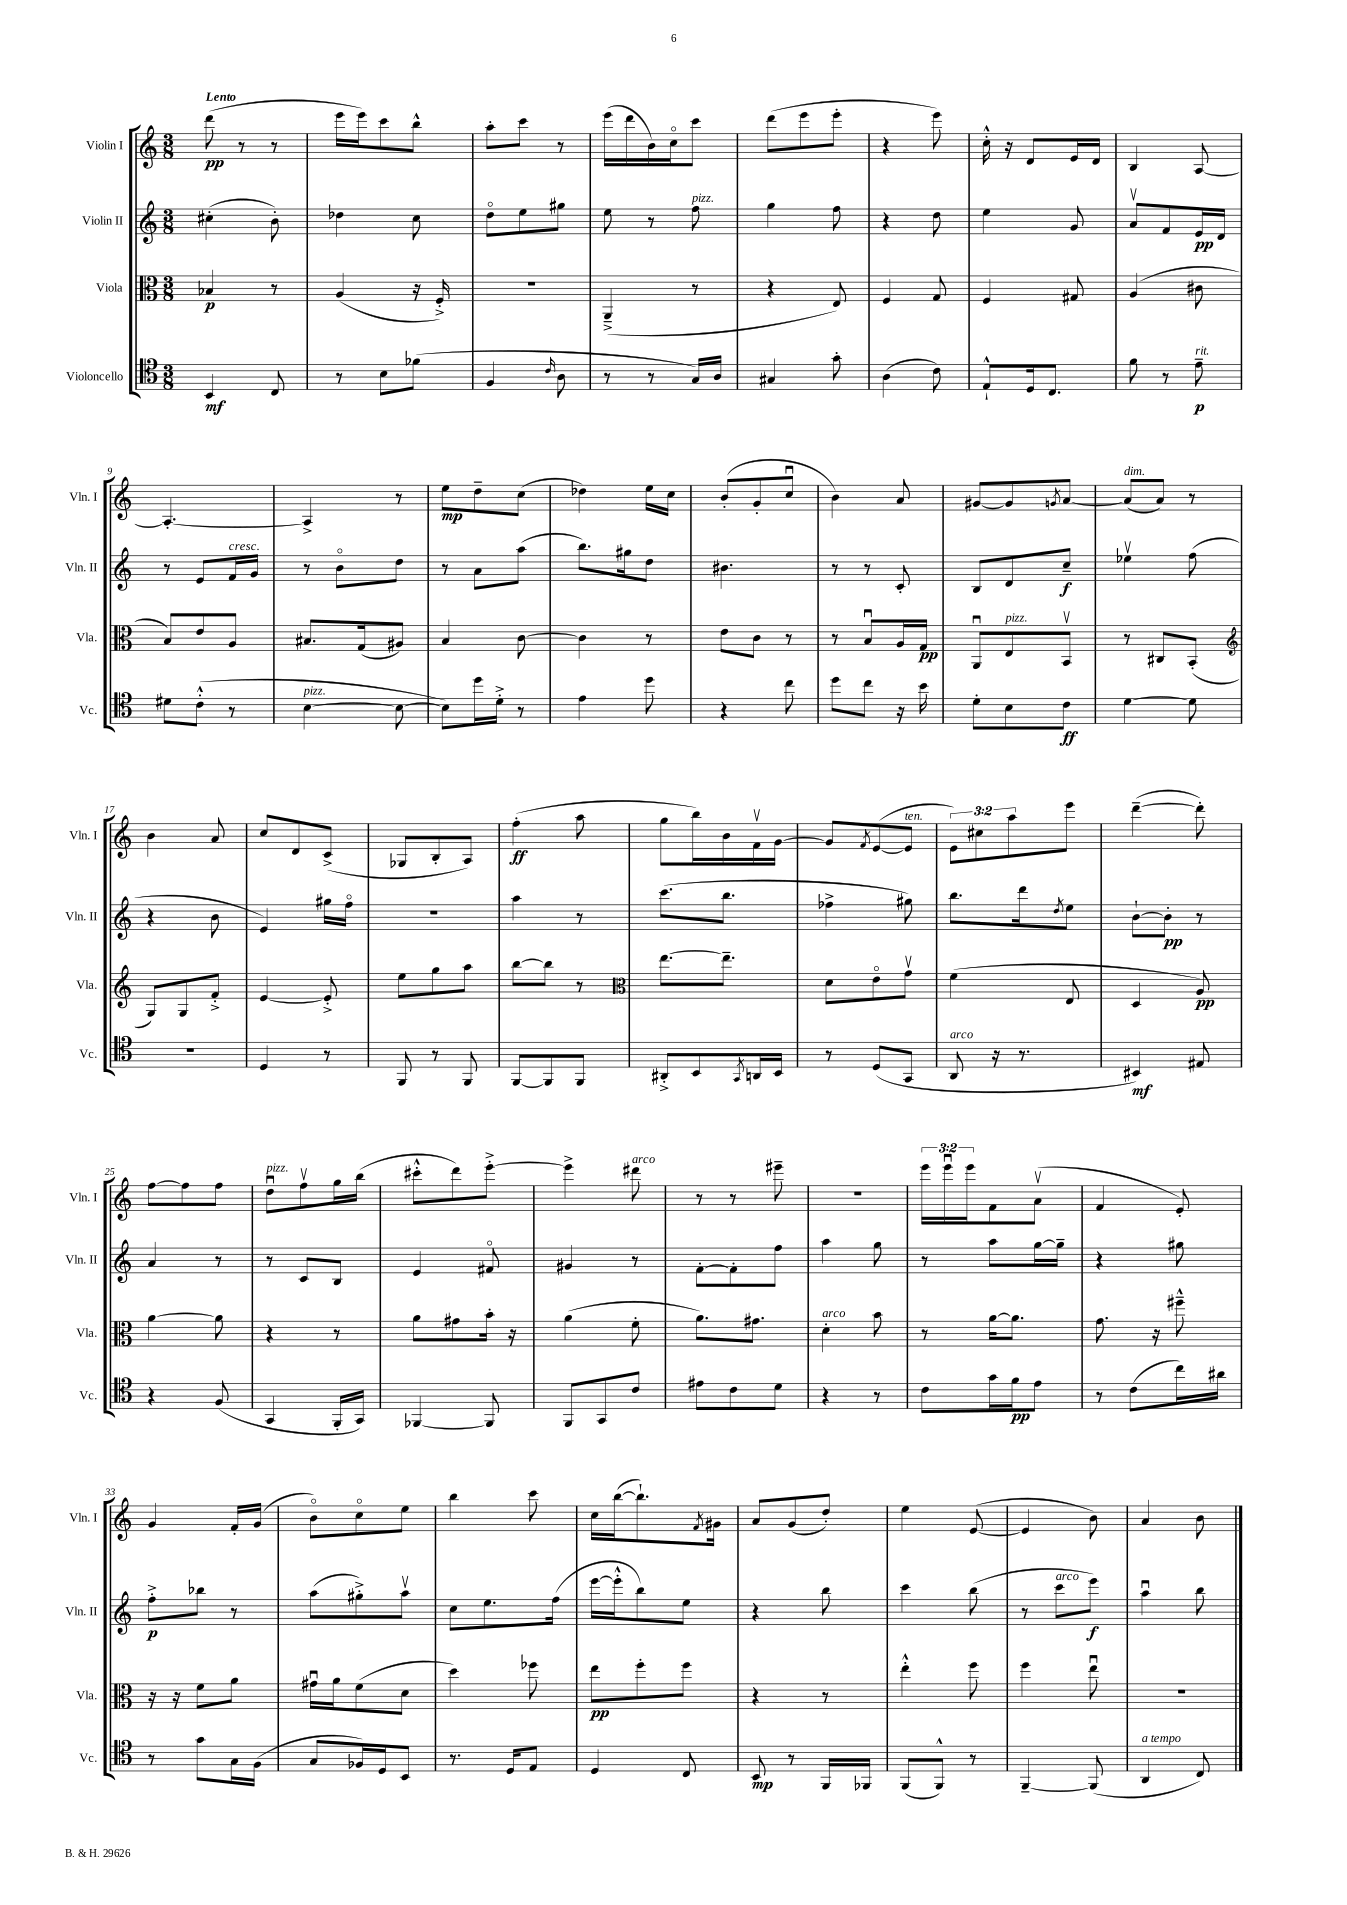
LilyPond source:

<<
\new StaffGroup <<
\new Staff = "s0" \with { instrumentName = "Violin I" shortInstrumentName = "Vln. I" } {
    \clef treble \key c \major \numericTimeSignature \time 3/8 \override Staff.TupletNumber.text = #tuplet-number::calc-fraction-text \tempo "Lento"
    d'''8\pp( r8 r8 |
    e'''16 e'''16) c'''8 b''8-^ |
    a''8-. c'''8 r8 |
    e'''16( d'''16 b'16) c''16\flageolet c'''8 |
    d'''8( e'''8 e'''8-. |
    r4 e'''8) |
    c''16-.-^ r16 d'8 e'16 d'16 |
    b4 a8~ |
    a4.~-. |
    a4-> r8 |
    e''8\mp d''8-- c''8( |
    des''4) e''16 c''16 |
    b'8-.( g'8-. c''8\downbow |
    b'4) a'8 |
    gis'8~ gis'8 \acciaccatura { g'8 } a'8~ |
    a'8^\markup { \italic "dim." }( a'8) r8 |
    b'4 a'8 |
    c''8 d'8 c'8->( |
    ges8 b8-. a8) |
    f''4-.\ff( a''8 |
    g''8 b''16) b'16 f'16\upbow g'16~ |
    g'8 \acciaccatura { f'8 } e'8~( e'8^\markup { \italic "ten." } |
    \tuplet 3/2 { e'8) cis''8 a''8 } e'''8 |
    d'''4~--( d'''8-.) |
    f''8~ f''8 f''8 |
    d''8\downbow^\markup { \italic "pizz." } f''8\upbow g''16 b''16( |
    cis'''8-.-^ d'''8) e'''8~-.-> |
    e'''4-> dis'''8^\markup { \italic "arco" } |
    r8 r8 eis'''8-- |
    R4. |
    \tuplet 3/2 { e'''16 e'''16\downbow e'''16 } f'8 a'8\upbow( |
    f'4 e'8-.) |
    g'4 f'16-. g'16( |
    b'8\flageolet) c''8\flageolet e''8 |
    b''4 c'''8 |
    c''16 b''16~( b''8.-!) \acciaccatura { f'8 } gis'16 |
    a'8 g'8( d''8-.) |
    e''4 e'8~( |
    e'4 b'8) |
    a'4 b'8 \bar "|." |
}
\new Staff = "s1" \with { instrumentName = "Violin II" shortInstrumentName = "Vln. II" } {
    \clef treble \key c \major \numericTimeSignature \time 3/8
    cis''4-.( b'8-.) |
    des''4 c''8 |
    d''8\flageolet e''8 gis''8 |
    e''8 r8 f''8^\markup { \italic "pizz." } |
    g''4 f''8 |
    r4 d''8 |
    e''4 g'8 |
    a'8\upbow f'8 e'16\pp d'16 |
    r8 e'8 f'16^\markup { \italic "cresc." } g'16 |
    r8 b'8\flageolet d''8 |
    r8 a'8 a''8( |
    b''8.) gis''16 d''8 |
    bis'4. |
    r8 r8 c'8-. |
    b8 d'8 c''8--\f |
    ees''4\upbow f''8( |
    r4 b'8 |
    e'4) gis''16 f''16\flageolet |
    R4. |
    a''4 r8 |
    c'''8.( b''8. |
    fes''4-> gis''8) |
    b''8. d'''16 \acciaccatura { d''8 } e''8 |
    b'8~-! b'8-.\pp r8 |
    a'4 r8 |
    r8 c'8 b8 |
    e'4 fis'8\flageolet |
    gis'4 r8 |
    f'8~-. f'8-. f''8 |
    a''4 g''8 |
    r8 a''8 g''16~ g''16-- |
    r4 gis''8 |
    f''8-.->\p bes''8 r8 |
    a''8( gis''8-.->) a''8\upbow |
    c''8 e''8. f''16( |
    e'''16~ e'''16-.-^ b''8) e''8 |
    r4 b''8 |
    c'''4 b''8( |
    r8 c'''8^\markup { \italic "arco" } e'''8\f) |
    a''4\downbow b''8 \bar "|." |
}
\new Staff = "s2" \with { instrumentName = "Viola" shortInstrumentName = "Vla." } {
    \clef alto \key c \major \numericTimeSignature \time 3/8
    bes4\p r8 |
    a4( r16 f16-.->) |
    R4. |
    a,4--->( r8 |
    r4 e8) |
    f4 g8 |
    f4 gis8 |
    a4( cis'8 |
    b8) e'8 a8 |
    bis8. g16( ais8) |
    b4 c'8~ |
    c'4 r8 |
    e'8 c'8 r8 |
    r8 b8\downbow a16 g16\pp |
    a,8\downbow e8^\markup { \italic "pizz." } b,8\upbow |
    r8 cis8 b,8-.( |
    \clef treble g8) g8 f'8-.-> |
    e'4~ e'8-.-> |
    e''8 g''8 a''8 |
    b''8~ b''8 r8 |
    \clef alto e''8.~ e''8.-- |
    d'8 e'8\flageolet g'8\upbow |
    f'4( e8 |
    d4 a8\pp) |
    a'4~ a'8 |
    r4 r8 |
    a'8 gis'8 b'16-. r16 |
    a'4( f'8-. |
    a'8.) gis'8. |
    d'4-.^\markup { \italic "arco" } b'8 |
    r8 a'16~ a'8. |
    g'8. r16 fis''8---^ |
    r16 r16 f'8 a'8 |
    gis'16\downbow a'16 f'8( d'8 |
    d''4) fes''8 |
    e''8\pp f''8-. f''8 |
    r4 r8 |
    e''4-.-^ f''8 |
    f''4 e''8\downbow |
    R4. \bar "|." |
}
\new Staff = "s3" \with { instrumentName = "Violoncello" shortInstrumentName = "Vc." } {
    \clef tenor \key c \major \numericTimeSignature \time 3/8
    b,4\mf c8 |
    r8 b8 fes'8( |
    f4 \grace { c'16 } a8 |
    r8 r8 g16) a16 |
    gis4 g'8-. |
    a4( c'8) |
    e8-!-^ d16 c8. |
    f'8 r8 e'8--\p^\markup { \italic "rit." } |
    dis'8 c'8-.-^( r8 |
    b4~^\markup { \italic "pizz." } b8~ |
    b8) d''16 d'16-.-> r8 |
    e'4 d''8 |
    r4 c''8 |
    d''8 c''8 r16 b'16 |
    d'8-. b8 c'8\ff |
    d'4~ d'8 |
    R4. |
    d4 r8 |
    f,8 r8 f,8 |
    f,8~ f,8 f,8 |
    ais,8-.-> b,8 \acciaccatura { g,8 } a,16 b,16 |
    r8 d8( g,8 |
    a,8^\markup { \italic "arco" } r16 r8. |
    bis,4\mf) eis8 |
    r4 f8( |
    g,4 f,16-. g,16) |
    fes,4~ fes,8 |
    f,8 g,8 c'8 |
    eis'8 c'8 d'8 |
    r4 r8 |
    c'8 g'16 f'16\pp e'8 |
    r8 c'8( c''16) ais'16 |
    r8 g'8 g16 f16( |
    g8 fes16) d16 b,8 |
    r8. d16 e8 |
    d4 c8 |
    b,8\mp r8 f,16 fes,16 |
    f,8( f,8-^) r8 |
    f,4~-- f,8( |
    a,4^\markup { \italic "a tempo" } c8) \bar "|." |
}
>>
>>
